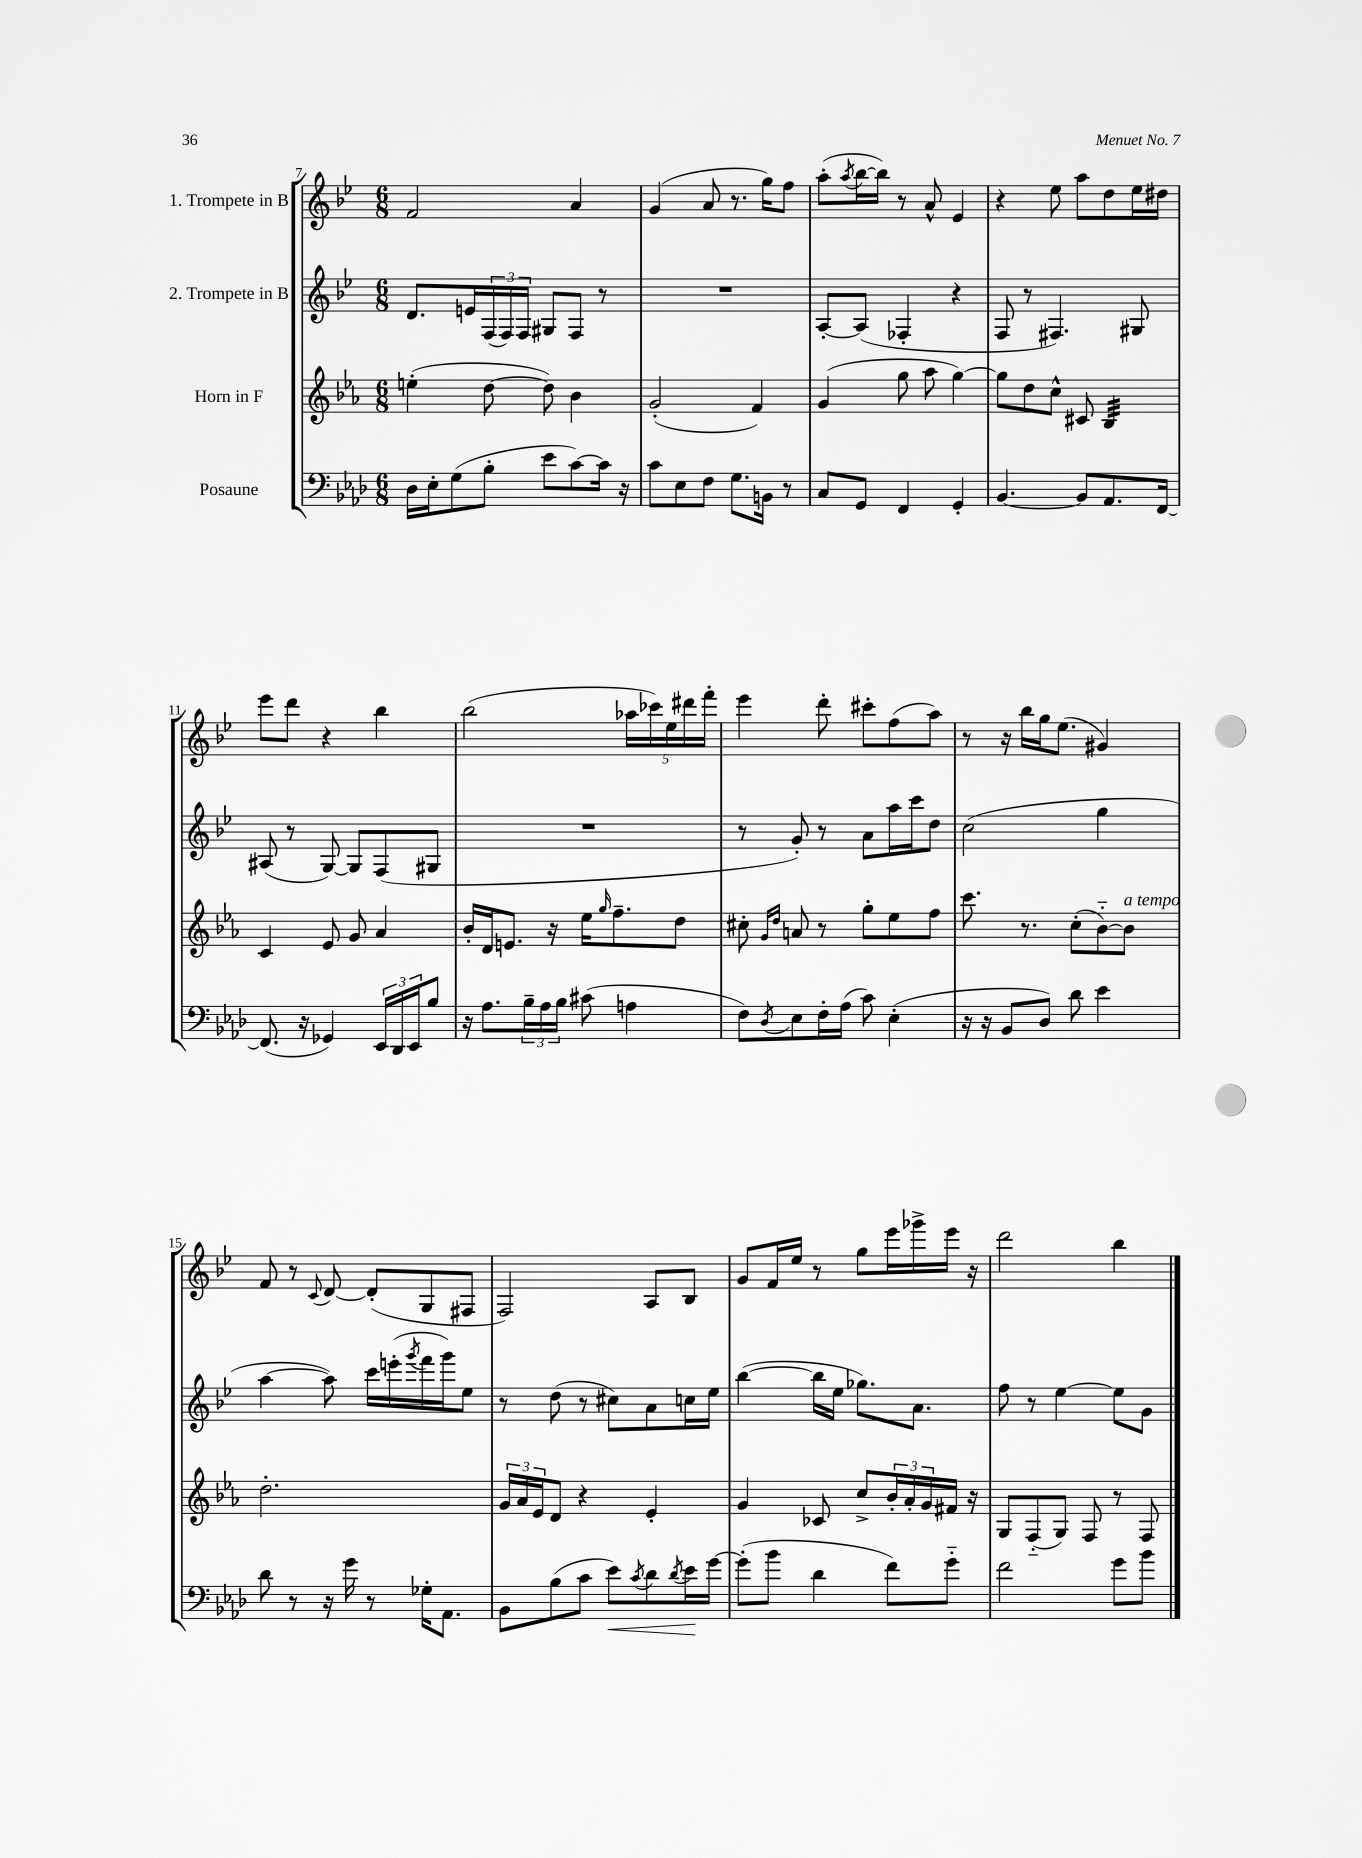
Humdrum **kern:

**kern	**dynam	**kern	**kern	**kern
*part4	*part4	*part3	*part2	*part1
*staff4	*staff4	*staff3	*staff2	*staff1
*I"Posaune	*	*I"Horn in F	*I"2. Trompete in B	*I"1. Trompete in B
*clefF4	*	*clefG2	*clefG2	*clefG2
*k[b-e-a-d-]	*	*k[b-e-a-]	*k[b-e-]	*k[b-e-]
*M6/8	*	*M6/8	*M6/8	*M6/8
=7	=7	=7	=7	=7
16D-\LL	.	(4een'\	8.d/L	2f/
16E-'\J	.	.	.	.
(8G\	.	.	.	.
.	.	.	16en/L	.
8B-'\J	.	[8dd\	(24F/	.
.	.	.	24F/)	.
.	.	.	24F/JJ	.
8e-\L	.	8dd\])	8G#X/L	.
[8c\)	.	4b-\	8F/J	4a/
16c\Jk]	.	.	8r	.
16r	.	.	.	.
=8	=8	=8	=8	=8
8c\L	.	(2g'/	2.r	(4g/
8E-\	.	.	.	.
8F\J	.	.	.	8a/
8.G\L	.	.	.	8.r
.	.	4f/)	.	.
16BBn\Jk	.	.	.	16gg\KL)
8r	.	.	.	8ff\J
=9	=9	=9	=9	=9
8C/L	.	(4g/	[8A'/L	(8aa'\L
.	.	.	.	8qaa/
8GG/J	.	.	(8A/J]	[16bb-\L
.	.	.	.	16bb-\JJ])
4FF/	.	8gg\	4F-X'/	8r
.	.	8aa-\	.	8a^^/
4GG'/	.	[4gg\)	4r	4e-/
=10	=10	=10	=10	=10
[4.BB-/	.	8gg\L]	8F/	4r
.	.	8dd\	8r	.
.	.	8cc^^\J	4.F#X/)	8ee-\
8BB-/L]	.	8c#X/	.	8aa\L
*	*	*tremolo	*	*
8.AA-/	.	32B-/LLL	.	8dd\
.	.	32B-/	.	.
.	.	32B-/	.	.
.	.	32B-/	.	.
.	.	32B-/	8G#X/	16ee-\L
.	.	32B-/	.	.
[16FF/Jk	.	32B-/	.	16dd#X\JJ
.	.	32B-/JJJ	.	.
*	*	*Xtremolo	*	*
!!LO:LB:g=z
=11	=11	=11	=11	=11
(8.FF/]	.	4c/	(8A#X/	8eee-\L
.	.	.	8r	8ddd\J
16r	.	.	.	.
4GG-X/)	.	8e-/	[8G/)	4r
.	.	8g/	8G/L]	.
24EE-/LL	.	4a-/	(8F/	4bb-\
24DD-/	.	.	.	.
24EE-/J	.	.	.	.
8B-/J	.	.	8G#X/J	.
=12	=12	=12	=12	=12
16r	.	16b-'/LL	2.r	(2bb-\
8.A-\L	.	16d/J	.	.
.	.	8.en/J	.	.
24B-~\L	.	.	.	.
24A-\	.	.	.	.
.	.	16r	.	.
24B-\JJ	.	.	.	.
(8c#X\	.	16ee-\KL	.	.
.	.	16qqgg/	.	.
.	.	8.ff~\	.	.
4An\	.	.	.	20aa-X\LL
.	.	.	.	20ccc-X\)
.	.	.	.	20ee-\
.	.	8dd\J	.	.
.	.	.	.	20ddd#X\
.	.	.	.	20fff'\JJ
=13	=13	=13	=13	=13
8F\L)	.	8cc#X'\	8r	4eee-\
.	.	16qqg/LL	.	.
8qD-/	.	16qqdd/JJ	.	.
8E-\	.	8an/	8g'/)	.
16F'\L	.	8r	8r	8ddd'\
(16A-\JJ	.	.	.	.
8c\)	.	8gg'\L	8a\L	8ccc#X'\L
(4E-'\	.	8ee-\	16aa\L	(8ff\
.	.	.	16ccc\J	.
.	.	8ff\J	8dd\J	8aa\J)
=14	=14	=14	=14	=14
16r	.	8.ccc\	(2cc\	8r
16r	.	.	.	.
8BB-/L	.	.	.	16r
.	.	8.r	.	16bb-\LL
8D-/J)	.	.	.	16gg\J
.	.	.	.	(8.ee-\J
8d-\	.	(8cc'\L	.	.
4e-\	.	[8b-\)	4gg\	4g#X/)
!	!	!LO:TX:a:i:t=a tempo	!	!
.	.	8b-\J]	.	.
!!LO:LB:g=z
=15	=15	=15	=15	=15
8d-\	.	2.dd'\	[4aa\	8f/
8r	.	.	.	8r
.	.	.	.	8qqc/
16r	.	.	8aa\])	[8d/
16g\	.	.	.	.
8r	.	.	16ccc\LL	(8d'/L]
.	.	.	(16eeen'\	.
.	.	.	8qggg/	.
16G-X'\KL	.	.	16fff\	8G/
8.AA-\J	.	.	16ggg\J)	.
.	.	.	8ee-\J	8F#X/J
=16	=16	=16	=16	=16
8BB-\L	.	24g/LL	8r	2F/)
.	.	24a-/	.	.
.	.	24e-/J	.	.
(8B-\	.	8d/J	(8dd\	.
8c\J	.	4r	8r	.
!	!LO:HP:b	!	!	!
8e-\L)	<	.	8cc#X\L)	.
8qc/	.	.	.	.
8d-\	.	4e-'/	8a\	8A/L
8qd-/	.	.	.	.
16e-\L	.	.	16ccn\L	8B-/J
[16g\JJ	[	.	16ee-\JJ	.
=17	=17	=17	=17	=17
(8g'\L]	.	4g/	([4bb-\	8g/L
8b-\J	.	.	.	16f/L
.	.	.	.	16ee-/JJ
4d-\	.	8c-X/	16bb-\LL]	8r
.	.	.	16ee-\JJ	.
.	.	8cc^/L	8.gg-X\L)	8gg\L
8f\L)	.	24b-'/L	.	16eee-\L
.	.	24a-'/	.	.
.	.	.	8.a\J	16ggg-X^\
.	.	24g/	.	.
8g\J	.	16f#X/JJ	.	16eee-\JJ
.	.	16r	.	16r
=18	=18	=18	=18	=18
2f\	.	8G/L	8ff\	2ddd\
.	.	(8F/	8r	.
.	.	8G/J)	[4ee-\	.
.	.	8F/	.	.
8g\L	.	8r	8ee-\L]	4bb-\
8b-\J	.	8F/	8g\J	.
==	==	==	==	==
*-	*-	*-	*-	*-
